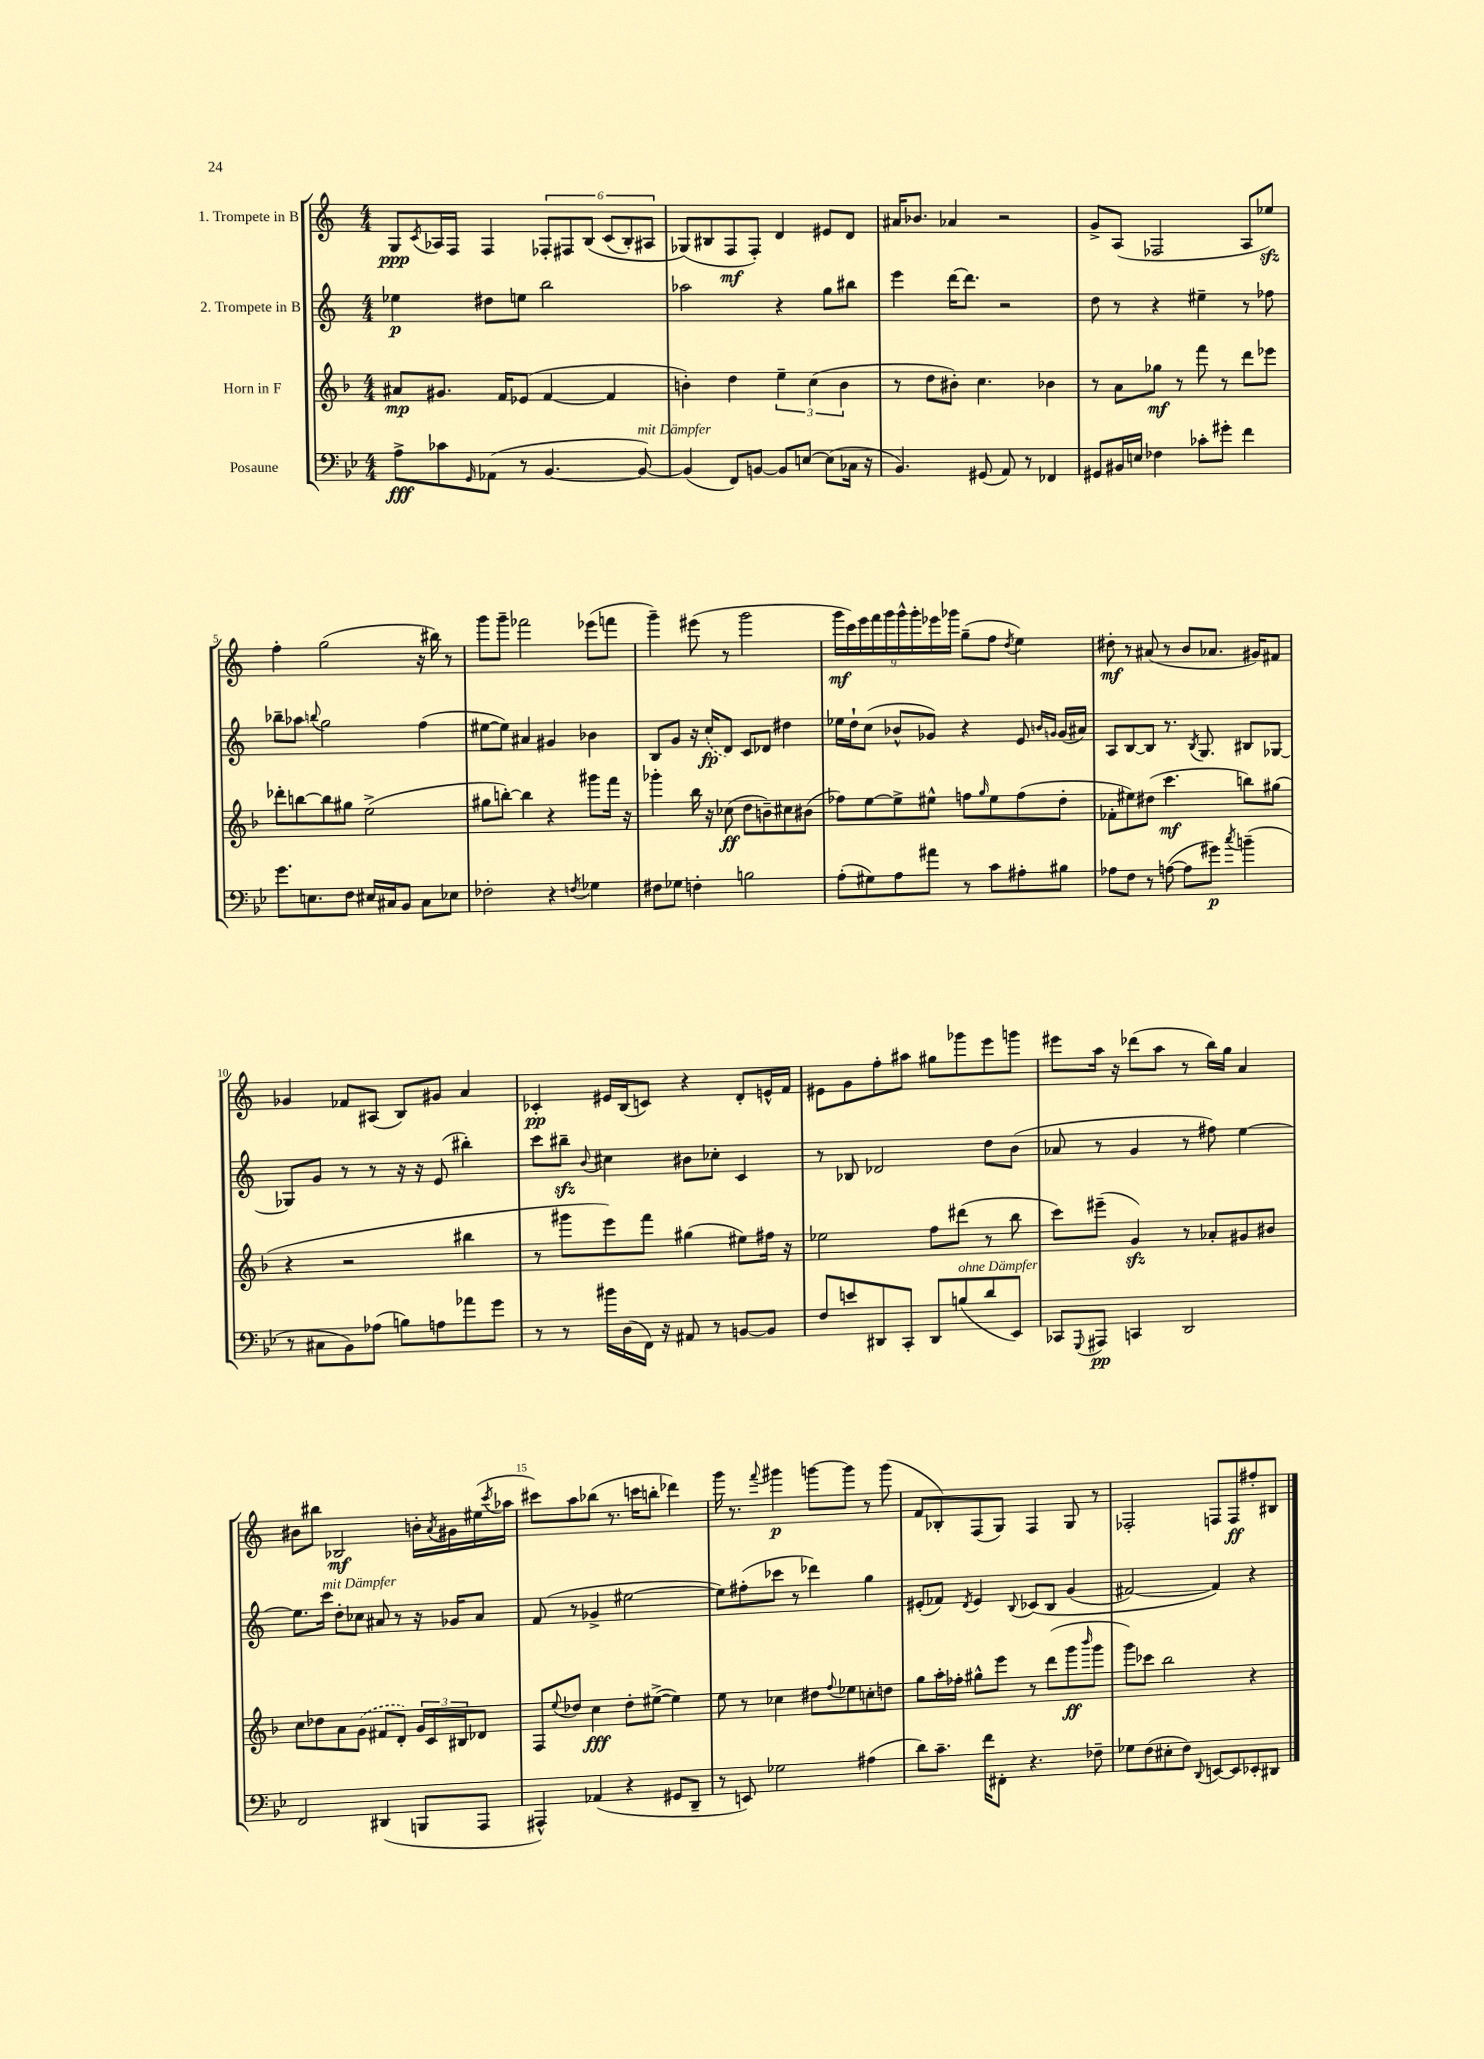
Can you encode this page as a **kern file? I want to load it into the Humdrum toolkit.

**kern	**dynam	**kern	**dynam	**kern	**dynam	**kern	**dynam
*part4	*part4	*part3	*part3	*part2	*part2	*part1	*part1
*staff4	*staff4	*staff3	*staff3	*staff2	*staff2	*staff1	*staff1
*I"Posaune	*	*I"Horn in F	*	*I"2. Trompete in B	*	*I"1. Trompete in B	*
*clefF4	*	*clefG2	*	*clefG2	*	*clefG2	*
*k[b-e-]	*	*k[b-]	*	*k[]	*	*k[]	*
*M4/4	*	*M4/4	*	*M4/4	*	*M4/4	*
=1	=1	=1	=1	=1	=1	=1	=1
8A^\L	fff	8a#X/L	mp	4ee-X\	p	8G/L	ppp
.	.	.	.	.	.	8qc/	.
8c-X\	.	8.g#X/J	.	.	.	16A-X/L	.
.	.	.	.	.	.	16F/JJ	.
16qqGG/	.	.	.	.	.	.	.
(8AA-X\J	.	.	.	8dd#X\L	.	4F/	.
.	.	16f/KL	.	.	.	.	.
8r	.	(8e-X/J	.	8een\J	.	.	.
[4.BB-/	.	[4f/	.	2bb\	.	12F-X'/L	.
.	.	.	.	.	.	12F#X/	.
.	.	.	.	.	.	(12B/J	.
.	.	4f/]	.	.	.	(12c/L	.
.	.	.	.	.	.	12B'/)	.
!LO:TX:a:i:t=mit Dämpfer	!	!	!	!	!	!	!
8BB-/_)	.	.	.	.	.	.	.
.	.	.	.	.	.	12A#X/J	.
=2	=2	=2	=2	=2	=2	=2	=2
(4BB-/]	.	4bn'\)	.	2aa-X\	.	(8G-X/L)	.
.	.	.	.	.	.	8B#X/	.
8FF/L)	.	4dd\	.	.	.	8F/	mf
[8BBn/J	.	.	.	.	.	8F'/J)	.
8BB/L]	.	6ee~\	.	4r	.	4d/	.
[8En/J	.	.	.	.	.	.	.
.	.	(6cc\	.	.	.	.	.
(8E\L]	.	.	.	8gg\L	.	8e#X/L	.
.	.	6b\	.	.	.	.	.
16C-X\Jk	.	.	.	8bb#X\J	.	8d/J	.
16r	.	.	.	.	.	.	.
=3	=3	=3	=3	=3	=3	=3	=3
4.BB-/)	.	8r	.	4eee\	.	16a#X/KL	.
.	.	.	.	.	.	8.b-X/J	.
.	.	8dd\L	.	.	.	.	.
.	.	8b#X'\J)	.	[16ddd\KL	.	4a-X/	.
.	.	.	.	8.ddd\J]	.	.	.
(8GG#X/	.	4.cc\	.	.	.	.	.
8AA/)	.	.	.	2r	.	2r	.
8r	.	.	.	.	.	.	.
4FF-X/	.	4b-X\	.	.	.	.	.
=4	=4	=4	=4	=4	=4	=4	=4
8GG#X/L	.	8r	.	8dd\	.	8g^/L	.
16BB#X/L	.	8a\L	.	8r	.	(8A/J	.
16En/JJ	.	.	.	.	.	.	.
4F-X\	.	8gg-X\J	mf	4r	.	2F-X/	.
.	.	8r	.	.	.	.	.
8c-X'\L	.	8fff\	.	4ee#X~\	.	.	.
8g#X'\J	.	8r	.	.	.	.	.
4f\	.	8ddd\L	.	8r	.	8A/L	.
.	.	8eee-X\J	.	8ff-X\	.	8ee-Xzz/J)	.
!!LO:LB:g=z
=5	=5	=5	=5	=5	=5	=5	=5
8.g\L	.	8ddd-X'\L	.	8bb-X~\L	.	4ff'\	.
.	.	[8bbn\	.	8aa-X\J	.	.	.
8.En\	.	.	.	.	.	.	.
.	.	.	.	8qqbbn/	.	.	.
.	.	8bb\]	.	2gg\	.	(2gg\	.
8F\J	.	8gg#X\J	.	.	.	.	.
16E#X/LL	.	(2ee^\	.	.	.	.	.
16C#X/J	.	.	.	.	.	.	.
8BB-/J	.	.	.	.	.	.	.
8C#\L	.	.	.	(4ff\	.	16r	.
.	.	.	.	.	.	16bb#X\)	.
8E-X\J	.	.	.	.	.	8r	.
=6	=6	=6	=6	=6	=6	=6	=6
2F-X'\	.	8gg#X\L	.	[8ee#X\L	.	8ggg\L	.
.	.	[8bbn'\J)	.	8ee#\J])	.	8ggg~\J	.
.	.	4bb\]	.	4a#X/	.	2fff-X\	.
4r	.	4r	.	4g#X/	.	.	.
8qFn/	.	.	.	.	.	.	.
4G-X\	.	8ggg#X\L	.	4b-X\	.	(8eee-X\L	.
.	.	16fff\Jk	.	.	.	8fffn\J	.
.	.	16r	.	.	.	.	.
=7	=7	=7	=7	=7	=7	=7	=7
8F#X\L	.	4ggg-X'\	.	8B/L	.	4ggg~\)	.
8G-X\J	.	.	.	8g/J	.	.	.
4Fn'\	.	16bb-\	.	16r	.	(8eee#X\	.
.	.	16r	.	(16cc/KL	fp	.	.
.	.	(8cc-X\	ff	8d/J)	.	8r	.
2Bn\	.	8dd\L	.	8c/L	.	2ggg\	.
.	.	8bn~\)	.	8d-X/J	.	.	.
.	.	8cc#X\	.	4dd#X\	.	.	.
.	.	(8b#X\J	.	.	.	.	.
=8	=8	=8	=8	=8	=8	=8	=8
(8A'\L	.	8ff-X\L)	.	16ee-X\LL	.	18ggg\LL	mf
.	.	.	.	.	.	18ccc\)	.
.	.	.	.	16dd`\J	.	.	.
.	.	.	.	.	.	18eee\	.
8G#X\)	.	[8ee\	.	(8cc\J	.	.	.
.	.	.	.	.	.	18fff\	.
.	.	.	.	.	.	18ggg\	.
8A\	.	8ee^\]	.	8b-X^^/L	.	.	.
.	.	.	.	.	.	18ggg^^\	.
.	.	.	.	.	.	18ggg'\	.
8a#X\J	.	8ee#X^^\J	.	8g-X/J)	.	.	.
.	.	.	.	.	.	18eee-X\	.
.	.	.	.	.	.	18ggg-X\JJ	.
8r	.	8ffn\L	.	4r	.	(8gg~\L	.
.	.	16qqgg/	.	.	.	.	.
8c\L	.	8ee#\	.	.	.	8ff\J	.
.	.	.	.	.	.	8qdd/	.
8A#X'\	.	(8ff\	.	8e/	.	4ee\)	.
.	.	.	.	16qqbn/LL	.	.	.
.	.	.	.	16qqgn/JJ	.	.	.
8B#X\J	.	8dd'\J	.	(16g/LL	.	.	.
.	.	.	.	16a#X/JJ)	.	.	.
=9	=9	=9	=9	=9	=9	=9	=9
8A-X\L	.	8f-X'\L	.	8A/L	.	8dd#X'\	mf
8F\J	.	8ee#X\)	.	[8B/	.	8r	.
8r	.	(8dd#X\J	.	8B/J]	.	(8a#X/	.
([8An\	.	4.ccc\	mf	8.r	.	8r	.
8A\L]	.	.	.	.	.	8b/L	.
.	.	.	.	8qB/	.	.	.
.	.	.	.	8.G/	.	.	.
8g#X\J)	p	.	.	.	.	8.a-X/J	.
8qcc/	.	.	.	.	.	.	.
(4bn~\	.	8bbn\L)	.	8B#X/L	.	.	.
.	.	.	.	.	.	16g#X/KL)	.
.	.	(8gg#X\J	.	[8G-X/J	.	8f#X/J	.
!!LO:LB:g=z
=10	=10	=10	=10	=10	=10	=10	=10
8r	.	4r	.	8G-X/L]	.	4g-X/	.
8C#X\L	.	.	.	8g/J	.	.	.
8BB-\)	.	2r	.	8r	.	8f-X/L	.
(8A-X\J	.	.	.	8r	.	(8A#X/J	.
8Bn\L)	.	.	.	16r	.	8B/L)	.
.	.	.	.	16r	.	.	.
8An\	.	.	.	(8e/	.	8g#X/J	.
8a-X\	.	4bb#X\	.	4bb#X'\)	.	4a/	.
8g\J	.	.	.	.	.	.	.
=11	=11	=11	=11	=11	=11	=11	=11
8r	.	8r	.	8ccc\L	.	4c-X'/	pp
8r	.	8ggg#X\L	.	8bb#Xzz~\J	.	.	.
.	.	.	.	8qqb/	.	.	.
16b#X\LL	.	8eee\)	.	4cc#X\	.	16e#X/LL	.
(16D\	.	.	.	.	.	(16B/J	.
16FF\JJ)	.	8fff\J	.	.	.	8cn/J)	.
16r	.	.	.	.	.	.	.
8AA#X/	.	(4gg#X\	.	8b#X\L	.	4r	.
8r	.	.	.	8cc-X'\J	.	.	.
[8BBn/L	.	8ee#X\L)	.	4c/	.	8d'/L	.
8BB/J]	.	16ff#X\Jk	.	.	.	16en^^/L	.
.	.	16r	.	.	.	16f/JJ	.
=12	=12	=12	=12	=12	=12	=12	=12
8F/L	.	2ee-X\	.	8r	.	8e#X\L	.
8en/	.	.	.	8B-X/	.	8g\	.
8DD#X/	.	.	.	2d-X/	.	8ff'\	.
8CC'/J	.	.	.	.	.	8aa#X\J	.
8DD#/L	.	8ff\L	.	.	.	8gg#X\L	.
!LO:TX:a:i:t=ohne Dämpfer	!	!	!	!	!	!	!
(8Bn/	.	(8ddd#X\J	.	.	.	8ggg-X\	.
8d/	.	8r	.	8dd\L	.	8eee\	.
8EE-/J)	.	8bb-\	.	(8b\J	.	8gggn\J	.
=13	=13	=13	=13	=13	=13	=13	=13
8CC-X/L	.	8ccc\L)	.	8a-X/	.	8eee#X\L	.
8qqGGG/	.	.	.	.	.	.	.
8AAA#X/J	pp	(8eee#X~\J	.	8r	.	16aa\Jk	.
.	.	.	.	.	.	16r	.
4CCn/	.	4gzz/)	.	4g/	.	(8ddd-X\L	.
.	.	.	.	.	.	8aa\J	.
2DD/	.	8r	.	8r	.	8r	.
.	.	8a-X'/L	.	8ff#X\)	.	16bb\LL)	.
.	.	.	.	.	.	16gg\JJ	.
.	.	8g#X/	.	[4ee\	.	4a/	.
.	.	8b#X/J	.	.	.	.	.
!!LO:LB:g=z
=14	=14	=14	=14	=14	=14	=14	=14
2FF/	.	8cc\L	.	8.ee\L]	.	8b#X\L	.
.	.	8dd-X\	.	.	.	8bb#X\J	.
!	!	!	!	!LO:TX:a:i:t=mit Dämpfer	!	!	!
.	.	.	.	16ccc\Jk	.	.	.
.	.	8a\	.	8dd'\L	.	2B-X/	mf
.	.	(8g\J	.	8cc-X\J	.	.	.
(4DD#X/	.	8f#X/L	.	8a#X/	.	.	.
.	.	8d'/J)	.	8r	.	.	.
8BBBn/L	.	24g/LL	.	16r	.	16bn'\LL	.
.	.	24c/	.	.	.	.	.
.	.	.	.	.	.	8qa/	.
.	.	.	.	16g-X/KL	.	16g#X\	.
.	.	24B#X/J	.	.	.	.	.
8AAA/J	.	8d-X/J	.	8a#/J	.	(16ee#X\	.
.	.	.	.	.	.	8qccc/	.
.	.	.	.	.	.	16aa-X\JJ	.
=15	=15	=15	=15	=15	=15	=15	=15
4AAA#X^^/)	.	8F/L	.	(8f/	.	8ccc#X\L)	.
.	.	8qqee/	.	.	.	.	.
.	.	8dd-X/J	.	8r	.	8aa\	.
(4AA-X/	.	4cc\	fff	4g-X^/	.	(8bb-X\J	.
.	.	.	.	.	.	8.r	.
4r	.	8dd-'\L	.	[2ee#X\	.	.	.
.	.	.	.	.	.	16cccn\KL	.
.	.	([8ee#X^\J	.	.	.	8bbn'\J	.
8GG#X/L	.	4ee#\])	.	.	.	4ddd-X\)	.
8DD~/J	.	.	.	.	.	.	.
=16	=16	=16	=16	=16	=16	=16	=16
8r	.	8ee\	.	8ee#\L])	.	16ggg\	.
.	.	.	.	.	.	8.r	.
8EEn/)	.	8r	.	(8ff#X'\	.	.	.
.	.	.	.	.	.	8qqfff/	.
2G-X\	.	4cc-X\	.	8ccc-X\J	.	4ggg#X\	p
.	.	.	.	8r	.	.	.
.	.	8dd#X\L	.	4ddd-X\)	.	[8gggn\L	.
.	.	8qqff/	.	.	.	.	.
.	.	8ee-X\	.	.	.	8ggg\J]	.
(4A#X\	.	8ccn'\	.	4gg\	.	8r	.
.	.	8ddn\J	.	.	.	(8ggg\	.
=17	=17	=17	=17	=17	=17	=17	=17
8d\L)	.	8gg\L	.	(8e#X'/L	.	8f/L	.
8.c~\J	.	16aa'\L	.	8f-X/J)	.	8B-X'/)	.
.	.	16ff-X'\JJ	.	.	.	.	.
.	.	.	.	8qd/	.	.	.
.	.	8gg#X^^\L	.	4e#/	.	(8F/	.
16f\KL	.	.	.	.	.	.	.
8FF#X'\J	.	8eee\J	.	.	.	8G/J)	.
.	.	.	.	8qqB/	.	.	.
4.r	.	8r	.	(8c-X/L	.	4F/	.
.	.	(8ddd\L	.	8B/J	.	.	.
.	.	8ggg\	ff	(4g/	.	8G/	.
.	.	16qqbbb-/	.	.	.	.	.
8F-X~\	.	8ggg\J	.	.	.	8r	.
=18	=18	=18	=18	=18	=18	=18	=18
8G-X\L	.	8ggg\L)	.	[2f#X/)	.	2F-X'/	.
(8F\	.	8ccc-X\J	.	.	.	.	.
8E#X'\	.	2bb-\	.	.	.	.	.
8F\J)	.	.	.	.	.	.	.
8qqDD/	.	.	.	.	.	.	.
[8EEn/L	.	.	.	4f#/])	.	8Fn/L	.
8EE/]	.	.	.	.	.	8F/	ff
8EE-X'/	.	4r	.	4r	.	8ff#X'/	.
8DD#X/J	.	.	.	.	.	8B#X/J	.
==	==	==	==	==	==	==	==
*-	*-	*-	*-	*-	*-	*-	*-
